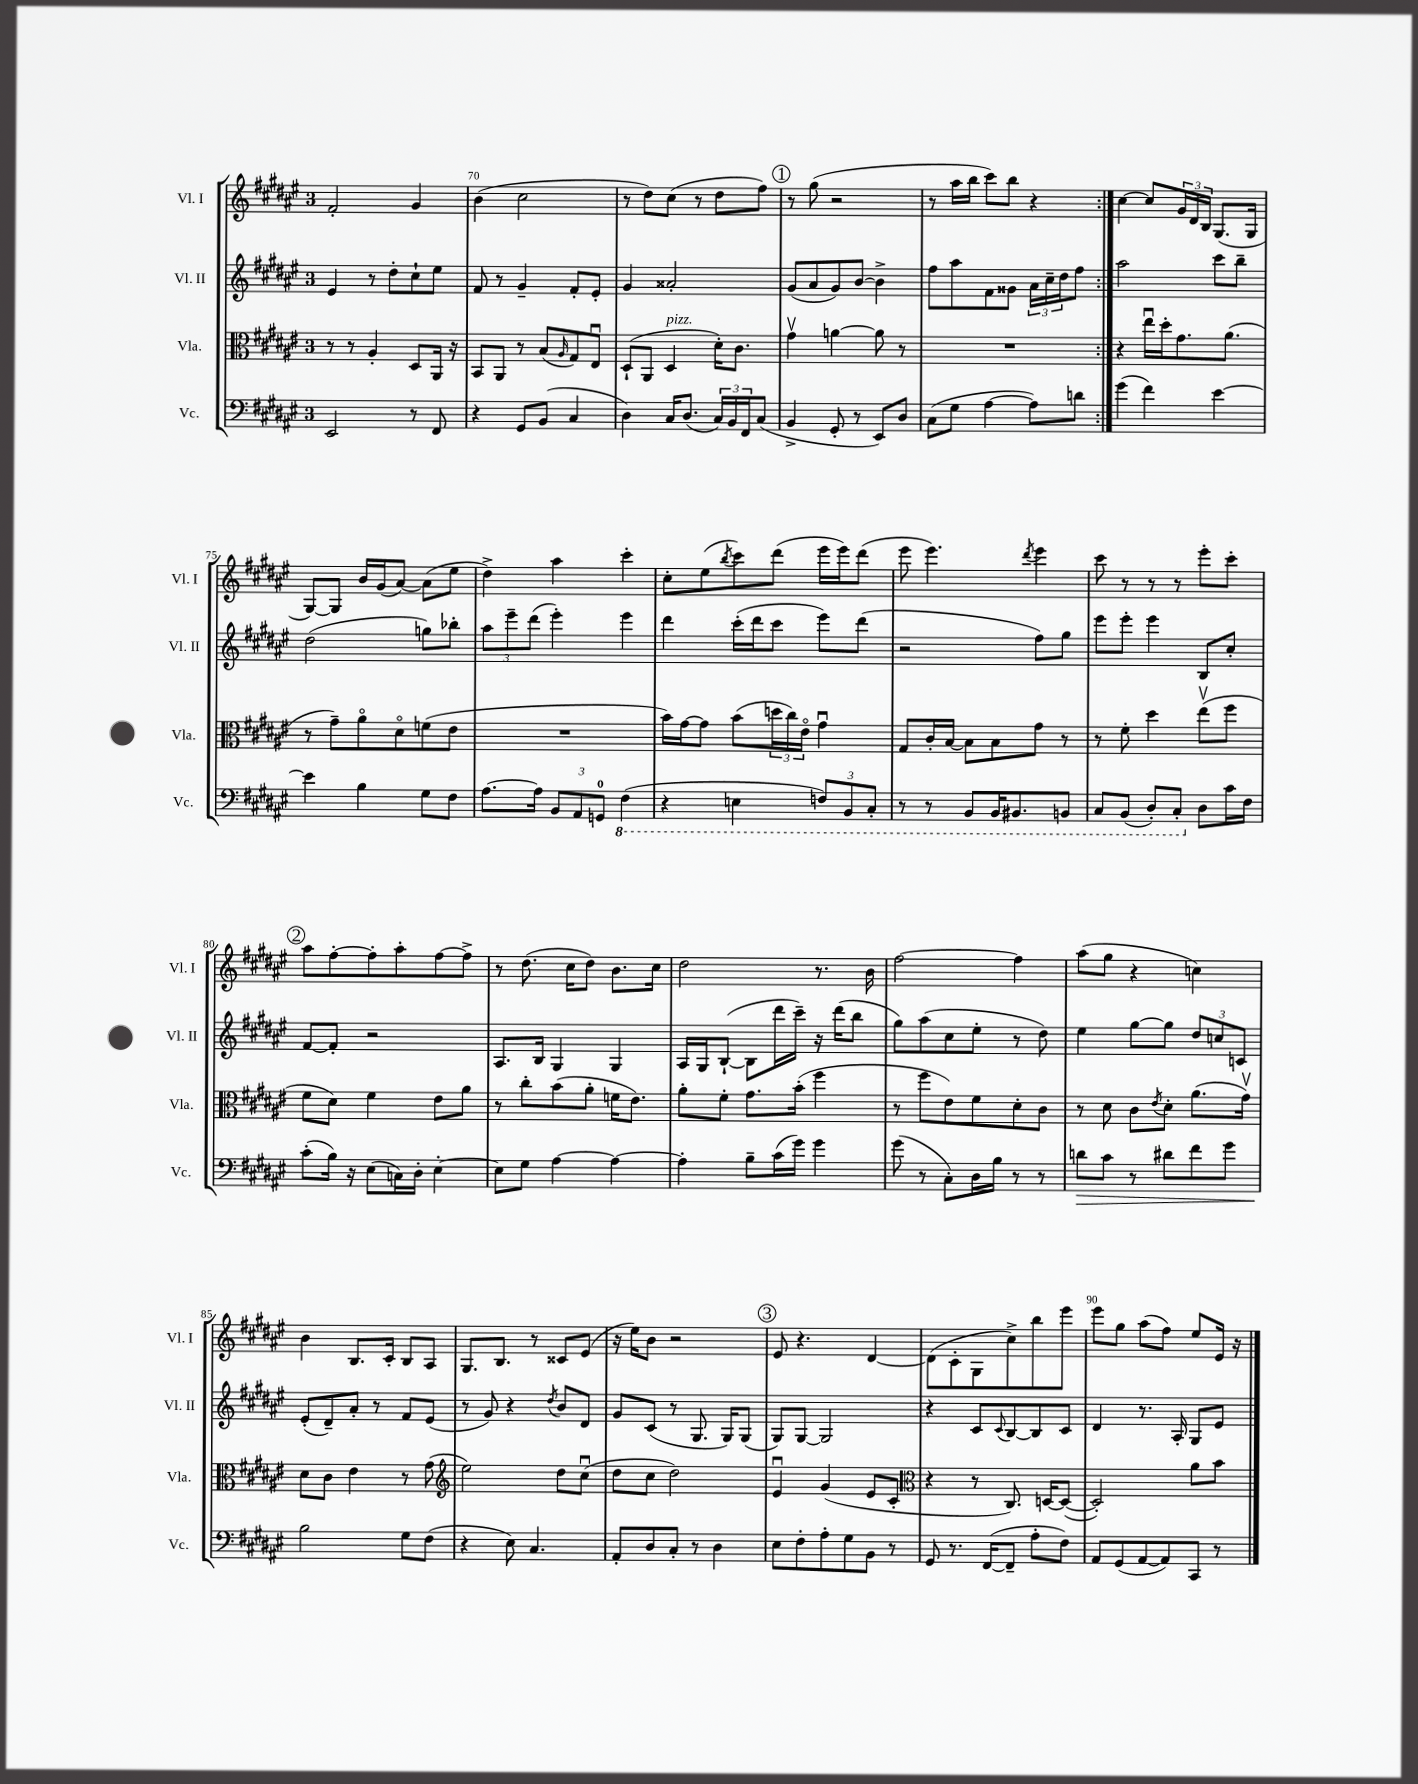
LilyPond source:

<<
\new StaffGroup <<
\new Staff = "s0" \with { instrumentName = "Vl. I" shortInstrumentName = "Vl. I" } {
    \clef treble \key fis \major \once \override Staff.TimeSignature.style = #'single-digit \time 3/4
    \repeat volta 2 { fis'2-. gis'4 |
    b'4( cis''2 |
    r8 dis''8) cis''8( r8 dis''8 fis''8) |
    \mark \markup { \circle "1" } r8 gis''8( r2 |
    r8 ais''16 b''16 cis'''8) b''8 r4 | }
    cis''4~ cis''8 \tuplet 3/2 { gis'16 dis'16 b16 } gis8.( gis16 |
    gis8~) gis8 b'16 gis'16( ais'8~) ais'8( eis''8 |
    dis''4->) ais''4 cis'''4-. |
    cis''8-. eis''8( \acciaccatura { b''8 } cis'''8) dis'''8( eis'''16 eis'''16) dis'''8( |
    eis'''8 eis'''4.) \acciaccatura { dis'''8 } eis'''4 |
    cis'''8 r8 r8 r8 eis'''8-. cis'''8-. |
    \mark \markup { \circle "2" } ais''8 fis''8~-. fis''8-. ais''8-. fis''8~ fis''8-> |
    r8 dis''8.( cis''16 dis''8) b'8. cis''16 |
    dis''2 r8. b'16 |
    fis''2~ fis''4 |
    ais''8( gis''8 r4 c''4) |
    b'4 b8. cis'16-. b8 ais8 |
    gis8. b8. r8 cisis'8 eis'8( |
    r16 eis''16) b'8 r2 |
    \mark \markup { \circle "3" } eis'8 r4. dis'4~ |
    dis'8( cis'8-. gis8 cis''8->) b''8 eis'''8 |
    eis'''8 gis''8 ais''8( fis''8) eis''8 eis'16 r16 \bar "|." |
}
\new Staff = "s1" \with { instrumentName = "Vl. II" shortInstrumentName = "Vl. II" } {
    \clef treble \key fis \major \once \override Staff.TimeSignature.style = #'single-digit \time 3/4
    \repeat volta 2 { eis'4 r8 dis''8-. cis''8-! eis''8 |
    fis'8 r8 gis'4-- fis'8-. eis'8-. |
    gis'4 aisis'2-. |
    \mark \markup { \circle "1" } gis'8( ais'8 gis'8) b'8~ b'4-> |
    fis''8 ais''8 fis'8 gisis'8 \tuplet 3/2 { ais'16 cis''16-- dis''16 } fis''8 | }
    ais''2 cis'''8 b''8-- |
    dis''2( g''8) bes''8-. |
    \tuplet 3/2 { ais''8 eis'''8-- dis'''8( } eis'''4-.) eis'''4 |
    dis'''4 cis'''16-.( dis'''16 cis'''8 eis'''8) dis'''8( |
    r2 fis''8) gis''8 |
    eis'''8 eis'''8-. eis'''4 b8 cis''8-. |
    \mark \markup { \circle "2" } fis'8~ fis'8-. r2 |
    ais8. b16 gis4 gis4 |
    ais16 gis16 b8~-!( b8 dis'''16 cis'''16--) r16 dis'''16( b''8 |
    gis''8) ais''8( cis''8 eis''8-. r8 dis''8) |
    eis''4 gis''8~ gis''8 \tuplet 3/2 { dis''8 c''8 c'8 } |
    eis'8-.( dis'8--) ais'8-. r8 fis'8 eis'8( |
    r8 gis'8) r4 \acciaccatura { dis''8 } b'8 dis'8 |
    gis'8 cis'8( r8 gis8. gis16) gis8( |
    \mark \markup { \circle "3" } gis8) gis8~ gis2 |
    r4 cis'8 \appoggiatura { cis'8 } b8~ b8 cis'8 |
    dis'4 r8. ais16-. gis8 eis'8 \bar "|." |
}
\new Staff = "s2" \with { instrumentName = "Vla." shortInstrumentName = "Vla." } {
    \clef alto \key fis \major \once \override Staff.TimeSignature.style = #'single-digit \time 3/4
    \repeat volta 2 { r8 r8 ais4-. dis8 ais,16 r16 |
    b,8 ais,8 r8 b8( \grace { ais16 } gis8) eis8\downbow |
    dis8-!( ais,8 dis4^\markup { \italic "pizz." } dis'16-.) cis'8. |
    \mark \markup { \circle "1" } gis'4\upbow a'4~ a'8 r8 |
    R2. | }
    r4 eis''16\downbow dis''16-. gis'8. ais'8.( |
    r8 gis'8--) ais'8\flageolet dis'8\flageolet f'8( eis'8 |
    R2. |
    b'16) gis'16~ gis'8 b'8( \tuplet 3/2 { d''16 cis''16) eis'16\flageolet } gis'4\downbow |
    gis8 cis'16-. b16~ b8 b8 gis'8 r8 |
    r8 fis'8-. dis''4 eis''8\upbow( fis''8 |
    \mark \markup { \circle "2" } fis'8 dis'8) fis'4 eis'8 ais'8 |
    r8 cis''8-. b'8( ais'8-. f'16 eis'8.) |
    ais'8-. fis'8-. gis'8. b'16-.( fis''4 |
    r8 fis''8 eis'8) fis'8 dis'8-. cis'8 |
    r8 dis'8 cis'8 \acciaccatura { eis'8 } dis'8-. ais'8.( gis'16\upbow) |
    dis'8 cis'8 eis'4 r8 gis'8( |
    \clef treble eis''2) dis''8 cis''8\downbow( |
    dis''8 cis''8 dis''2) |
    \mark \markup { \circle "3" } eis'4\downbow gis'4( eis'8 cis'8-. |
    \clef alto r4 r8 cis8.) d16~ d8~( |
    d2-.) ais'8 b'8 \bar "|." |
}
\new Staff = "s3" \with { instrumentName = "Vc." shortInstrumentName = "Vc." } {
    \clef bass \key fis \major \once \override Staff.TimeSignature.style = #'single-digit \time 3/4
    \repeat volta 2 { eis,2 r8 fis,8 |
    r4 gis,8 b,8( cis4 |
    dis4) cis16 dis8.( \tuplet 3/2 { cis16) b,16 fis,16 } cis8( |
    \mark \markup { \circle "1" } b,4-> gis,8-. r8 eis,8) dis8 |
    cis8( gis8 ais4~ ais8) d'8 | }
    gis'4( fis'4) eis'4~ |
    eis'4 b4 gis8 fis8 |
    ais8.~ ais16 \tuplet 3/2 { b,8 ais,8 g,8-0 } \ottava #-1 fis,4( |
    r4 e,4 \tuplet 3/2 { f,8) b,,8 cis,8-. } |
    r8 r8 b,,8 b,,16 bis,,8. b,,8 |
    cis,8 b,,8( dis,8-.) cis,8-. \ottava #0 dis8 cis'16 fis16 |
    \mark \markup { \circle "2" } cis'8-.( b16) r16 eis8( c16) dis16-. eis4~-. |
    eis8 gis8 ais4~ ais4~ |
    ais4-. b8-- cis'16( gis'16) gis'4 |
    gis'8( r8 cis8-.) dis16 b16 r8 r8 |
    d'8\> cis'8 r8 dis'8 fis'8 gis'8 |
    b2\! gis8 fis8( |
    r4 eis8) cis4. |
    ais,8-. dis8 cis8-. r8 dis4 |
    \mark \markup { \circle "3" } eis8 fis8-. ais8-. gis8 b,8 r8 |
    gis,8 r8. fis,16~( fis,8-- ais8-. fis8) |
    ais,8 gis,8( ais,8~ ais,8) cis,8 r8 \bar "|." |
}
>>
>>
\layout { \context { \Score currentBarNumber = #69 \override BarNumber.break-visibility = ##(#f #t #t) barNumberVisibility = #(every-nth-bar-number-visible 5) } }
